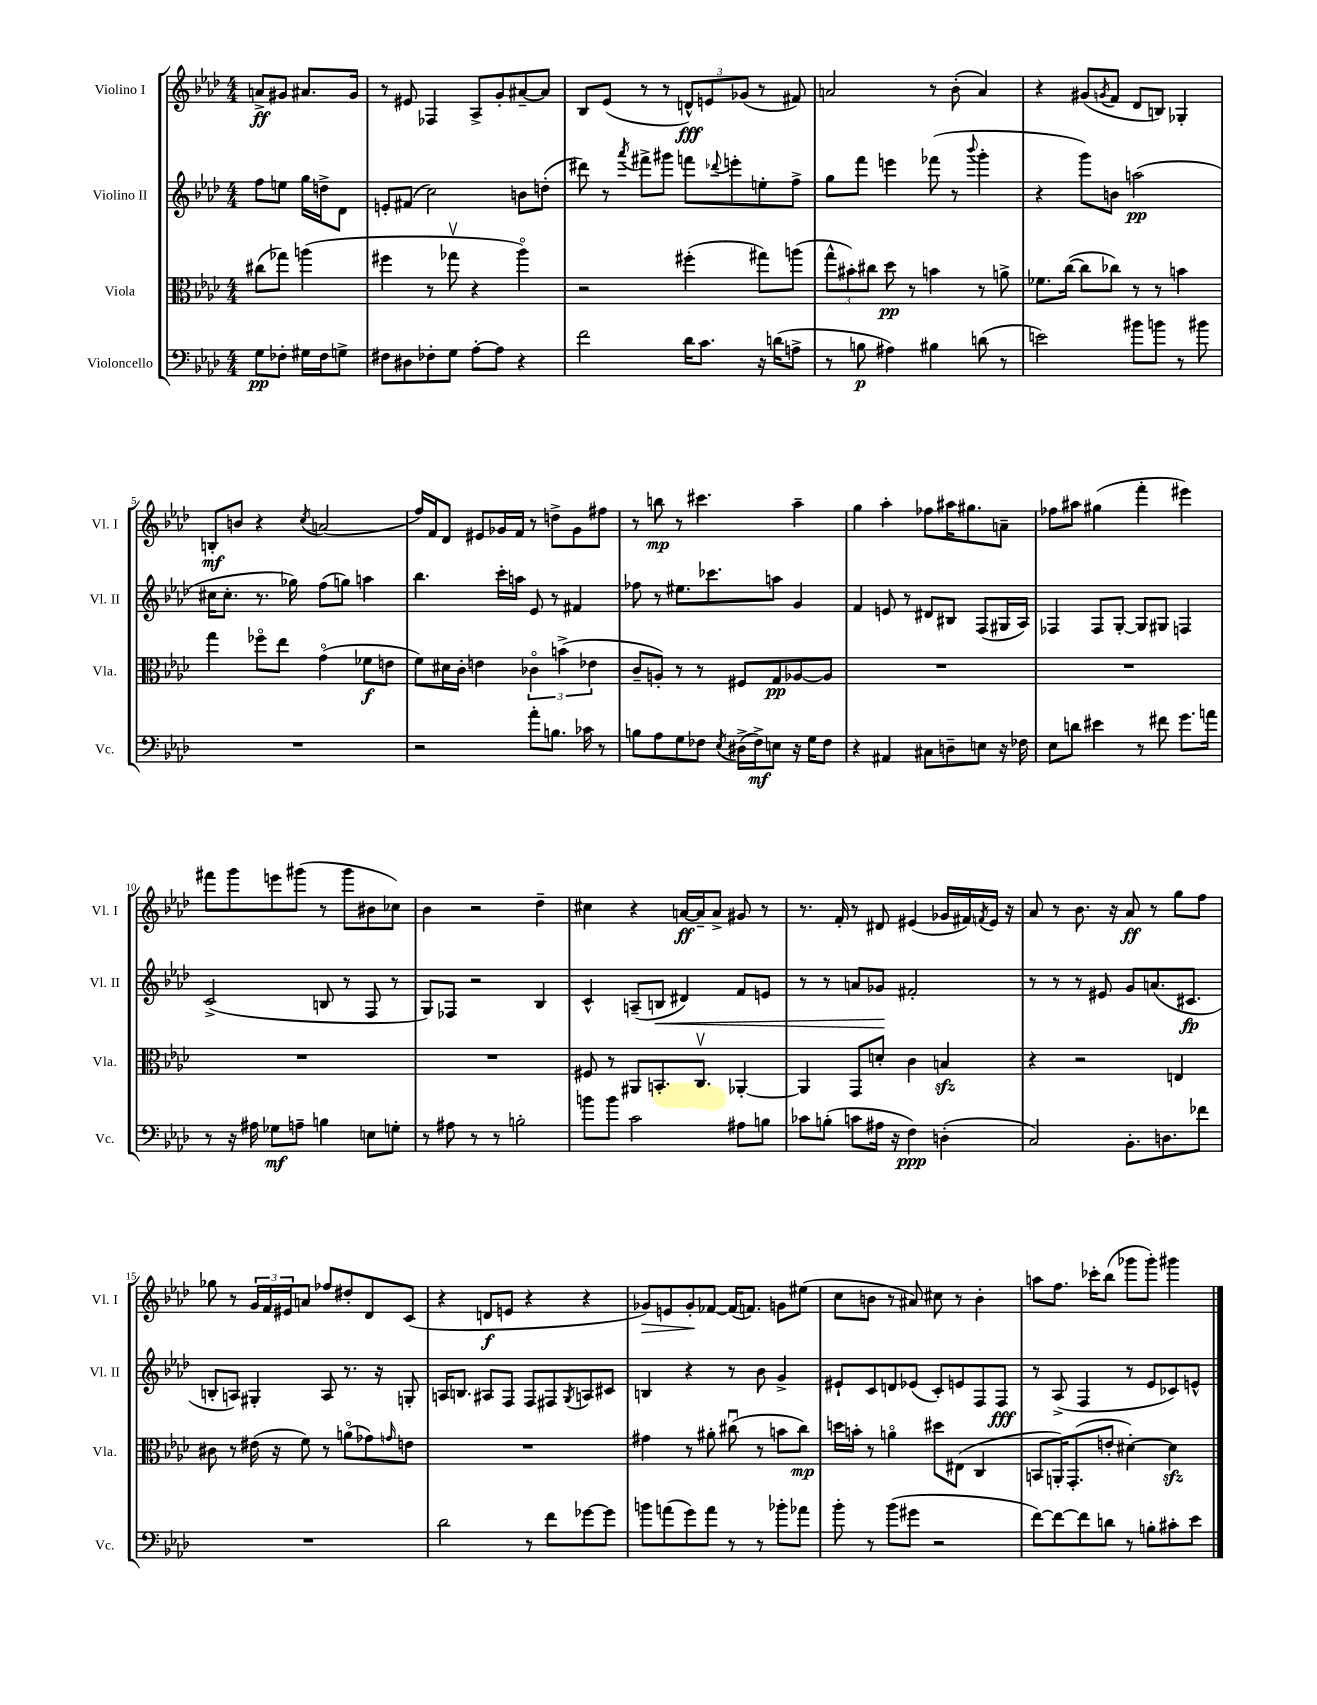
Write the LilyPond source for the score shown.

<<
\new StaffGroup <<
\new Staff = "s0" \with { instrumentName = "Violino I" shortInstrumentName = "Vl. I" } {
    \clef treble \key aes \major \numericTimeSignature \time 4/4 \partial 2
    a'8->\ff gis'8 ais'8. gis'16 |
    r8 eis'8 fes4 aes8-> g'8-. ais'8~-- ais'8 |
    bes8 ees'8( r8 r8 \tuplet 3/2 { d'8-^\fff) e'8 ges'8( } r8 fis'8) |
    a'2 r8 bes'8-.( a'4) |
    r4 gis'8( \acciaccatura { g'8 } f'8 des'8 b8) ges4-. |
    b8-.\mf b'8 r4 \acciaccatura { c''8 } a'2( |
    f''16) f'16 des'8 eis'8 ges'16 f'16 r8 d''8-> ges'8 fis''8 |
    r8 b''8\mp r8 cis'''4. aes''4-- |
    g''4 aes''4-. fes''8 ais''16 gis''8. a'8-- |
    fes''8 ais''8 gis''4( f'''4-. eis'''4) |
    fis'''8 g'''8 e'''8 gis'''8( r8 gis'''8 bis'8 ces''8) |
    bes'4 r2 des''4-- |
    cis''4 r4 a'16~\ff a'16-- a'8-> gis'8 r8 |
    r8. f'16-. r8 dis'8 eis'4( ges'16 fis'16) \acciaccatura { f'8 } eis'16 r16 |
    aes'8 r8 bes'8. r16 aes'8\ff r8 g''8 f''8 |
    ges''8 r8 \tuplet 3/2 { g'16 f'16 eis'16 } a'8 fes''8 dis''8-. des'8 c'8( |
    r4 d'8\f e'8 r4 r4 |
    ges'8\>) e'8 ges'8-.\! fes'8~ fes'16( f'8.) g'8 eis''8( |
    c''8 b'8 r8 ais'8) cis''8 r8 b'4-. |
    a''8 f''8. ces'''16-. bes''8( ges'''8 ges'''8-.) gis'''4 \bar "|." |
}
\new Staff = "s1" \with { instrumentName = "Violino II" shortInstrumentName = "Vl. II" } {
    \clef treble \key aes \major \numericTimeSignature \time 4/4 \partial 2
    f''8 e''8 g''16 d''16-> des'8 |
    e'8-. fis'8( c''2) b'8 d''8-.( |
    dis'''8) r8 \acciaccatura { aes'''8 } fis'''8-> gis'''8 f'''8 \appoggiatura { des'''8 } e'''8-. e''8-. f''8-> |
    g''8 f'''8 e'''4 fes'''8( r8 \appoggiatura { bes'''8 } g'''4-. |
    r4 g'''8) b'8 a''2\pp( |
    cis''16 cis''8.-. r8. ges''16) f''8( g''8) a''4 |
    bes''4. c'''16-. a''16 ees'8 r8 fis'4 |
    fes''8 r8 eis''8. ces'''8. a''8 g'4 |
    f'4 e'8 r8 dis'8 bis8 f8( gis16 aes16) |
    fes4 fes8 g8~-. g8 gis8 f4 |
    c'2->( b8 r8 f8 r8 |
    g8) fes8 r2 bes4 |
    c'4-^ a8--( b8\< dis'4) f'8 e'8 |
    r8 r8 a'8 ges'8\! fis'2-. |
    r8 r8 r8 eis'8 g'8 a'8.( cis'8.\fp |
    b8-. a8) gis4-. a8 r8. r16 g8-. |
    a16 b8. ais8 f8 f8 fis8 \acciaccatura { g8 } a8 cis'8 |
    b4 r4 r8 bes'8 g'4-> |
    eis'8-! c'8 d'8 ees'8( c'8-.) e'8 f8 f8\fff |
    r8 aes8->( f4 r8 ees'8 ces'8) e'8-^ \bar "|." |
}
\new Staff = "s2" \with { instrumentName = "Viola" shortInstrumentName = "Vla." } {
    \clef alto \key aes \major \numericTimeSignature \time 4/4 \partial 2
    cis''8( ges''8) a''4( |
    fis''4 r8 ges''8\upbow r4 aes''4\flageolet) |
    r2 fis''4-.( gis''8) a''8( |
    \tuplet 3/2 { g''8-^ bis'8-.) cis''8 } des''8\pp r8 b'4 r8 a'8-> |
    fes'8. c''16~( c''8 ces''8) r8 r8 b'4 |
    g''4 fes''8\flageolet ees''8 g'4\flageolet( fes'8\f e'8 |
    f'8) dis'16 c'16-. e'4 \tuplet 3/2 { ces'4\flageolet b'4->( ees'4 } |
    c'8-- a8-.) r8 r8 fis8 g8\pp aes8~ aes8 |
    R1 |
    R1 |
    R1 |
    R1 |
    fis8 r8 ais,8 b,8.-. c8.\upbow aes,4~-. |
    aes,4 g,8 d'8-. c'4 b4\sfz |
    r4 r2 e4 |
    cis'8 r8 eis'16( r16 f'8) r8 a'8\flageolet( ges'8) \grace { g'16 } e'8 |
    R1 |
    gis'4 r8 ais'8-. cis''8\downbow( r8 b'8 cis''8\mp) |
    d''16 b'16-. r8 a'4\flageolet dis''8 eis8( c4 |
    b,8 a,16-.) g,8.-.( e'8-. dis'4~-.) dis'4\sfz \bar "|." |
}
\new Staff = "s3" \with { instrumentName = "Violoncello" shortInstrumentName = "Vc." } {
    \clef bass \key aes \major \numericTimeSignature \time 4/4 \partial 2
    g8\pp fes8-. gis16 fes16 g8-> |
    fis8 dis8 fes8-. g8 aes8~-. aes8 r4 |
    f'2 des'16 c'8. r16 d'16( a8-> |
    r8 b8\p ais4) bis4 d'8( r8 |
    e'2) bis'8 b'8 r8 bis'8 |
    R1 |
    r2 aes'8-. b8. ces'16 r8 |
    b8 aes8 g8 fes8 \acciaccatura { ees8 } dis16->( fes16->\mf) e8 r16 g16 fes8 |
    r4 ais,4 cis8 d8-- e8 r16 fes16 |
    ees8 d'8 eis'4 r8 fis'8 g'8. a'16 |
    r8 r16 ais16 ges8\mf a8-- b4 e8 g8-. |
    r8 ais8 r8 r8 b2-. |
    b'8 b'8 c'2 ais8 b8 |
    ces'8 b8-.( c'8 ais16 r16 f4\ppp) d4-.( |
    c2) bes,8.-. d8. fes'8 |
    R1 |
    des'2 r8 f'8 ges'8~ ges'8 |
    b'8 a'8( g'8) a'8 r8 r8 bes'8-. aes'8 |
    bes'8-. r8 bes'8( gis'8 r2 |
    f'8~) f'8~ f'8 d'8 r8 b8-. cis'8-. ees'8 \bar "|." |
}
>>
>>
